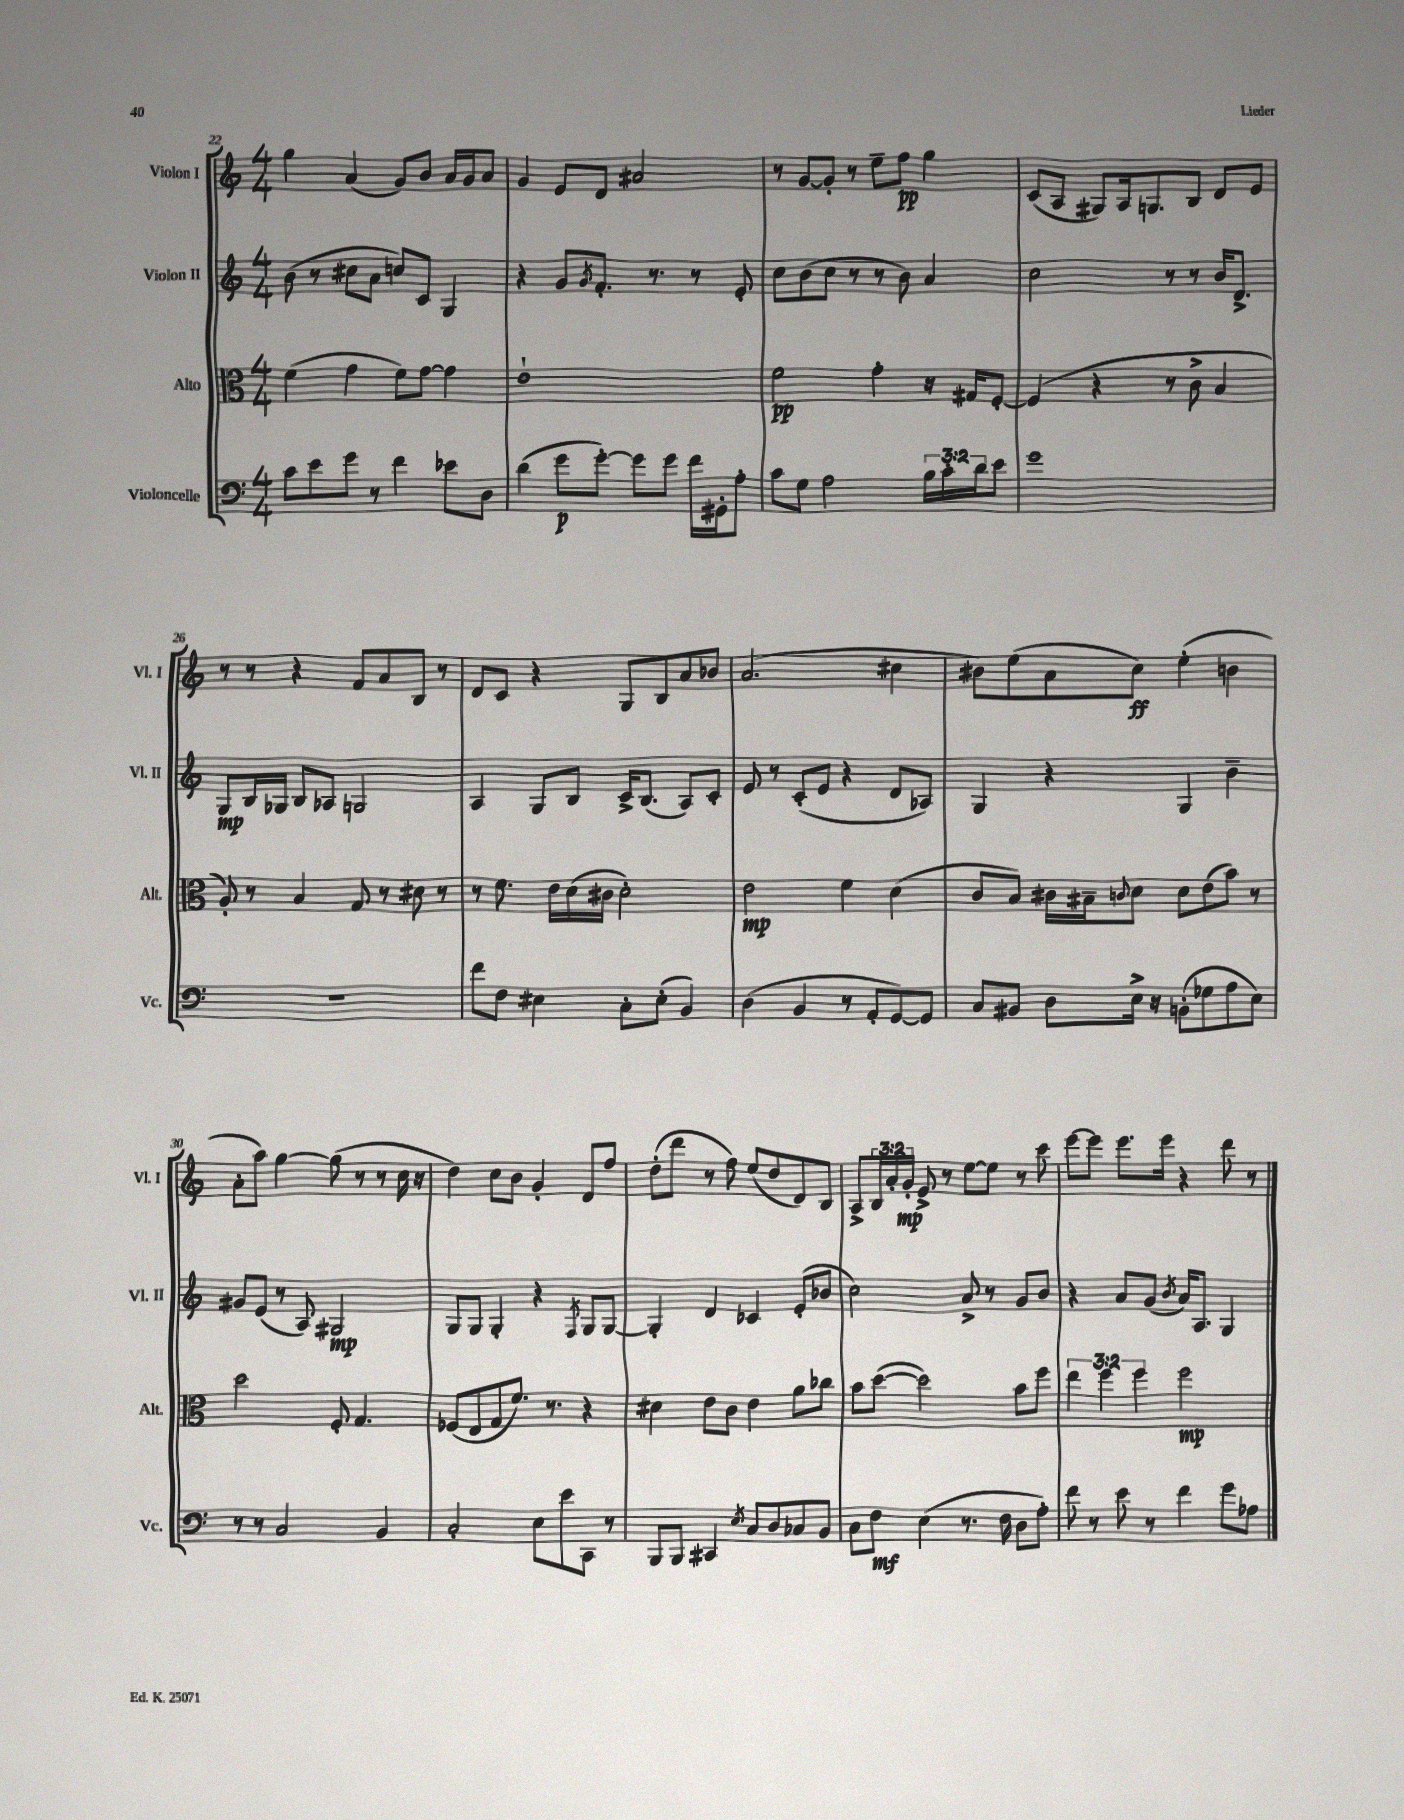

**kern	**kern	**kern	**kern
*staff4	*staff3	*staff2	*staff1
*clefF4	*clefC3	*clefG2	*clefG2
*k[]	*k[]	*k[]	*k[]
*M4/4	*M4/4	*M4/4	*M4/4
8c	(4f	(8b	4gg
8e	.	8r	.
8g	4g	8cc#	(4a
8r	.	8a	.
4f	8f)	8cc)	8g)
.	[8g	8c	8b
8e-	4g]	4G	16a
.	.	.	16g
8D	.	.	8a
=	=	=	=
(4d	1e`	4r	4g
8g	.	8g	8e
.	.	8qg	.
[8g')	.	8.f'	8d
8g]	.	.	2a#
.	.	8.r	.
8g	.	.	.
16f	.	8r	.
16GG#'	.	.	.
8A'	.	8e'	.
=	=	=	=
8c	2f	8cc	8r
8G	.	(8b	[8g
2A	.	8cc	8g']
.	.	8r	8r
.	4g'	8r	8ee~
.	.	8b)	8ff
24B	16r	4a	4gg
24c'	.	.	.
.	16G#	.	.
24d	.	.	.
8e	[8F'	.	.
=	=	=	=
1g	(4F]	2cc	(8c
.	.	.	8A
.	4r	.	8G#)
.	.	.	16A
.	.	.	8.G
.	8r	8r	.
.	8c^	8r	8B
.	4B	16b	8d
.	.	8.d^	.
.	.	.	8e
=	=	=	=
1r	8A')	8G	8r
.	8r	16B	8r
.	.	16G-	.
.	4B	8B	4r
.	.	8A-	.
.	8G	2G	8f
.	8r	.	8a
.	8d#	.	8B
.	8r	.	8r
=	=	=	=
8f	8r	4A	8d
8F	8.f	.	8c
4E#	.	8G	4r
.	16e	.	.
.	(16d	8B	.
.	16c#	.	.
8C'	2d')	16c^	8G
.	.	(8.B	.
(8E#'	.	.	8B
4BB)	.	8A)	8a
.	.	8c'	8b-
=	=	=	=
(4D	2e	8e	(2.a
.	.	8r	.
4BB	.	(8c'	.
.	.	8e	.
8r	4f	4r	.
8AA'	.	.	.
[8GG)	(4d	8d	4cc#
8GG]	.	8A-)	.
=	=	=	=
8C	8c	4G	8b#)
8BB#	8B)	.	(8ee
8D	16c#	4r	8a
.	16B#~	.	.
.	8qqc	.	.
16E^	8d	.	8cc)
16r	.	.	.
(8BB'	8d	4G	(4ee'
8G-	(8e	.	.
8A	8b)	4b~	4b
8E)	8r	.	.
=	=	=	=
8r	2dd	8g#	8a'
8r	.	(8e	8aa)
2C	.	8r	[4gg
.	.	8A)	.
.	8F'	2G#	(8gg]
.	4.G	.	8r
4BB	.	.	8r
.	.	.	16cc
.	.	.	16r
=	=	=	=
2C'	(8F-	8G	4dd)
.	8E	8G	.
.	8G	4G'	8cc
.	8.f)	.	8b
8E	.	4r	4g'
.	8.r	.	.
8e	.	.	.
.	.	8qF	.
8CC	4r	8G	8d
8r	.	[8G	8ff
=	=	=	=
8BBB	4d#	4G']	(8dd'
8BBB	.	.	8ddd
4CC#	8e	4d	8r
.	8c	.	8ff)
8qE	.	.	.
8C	4e	4c-	(8ee
8D	.	.	8dd
8C-	8a	(8e'	8d)
8BB	8cc-	8b-	8B
=	=	=	=
8C	8b	2cc)	8A^
8F	([8dd	.	24B
.	.	.	24a'
.	.	.	24g'
(4E	2dd])	.	8e^
.	.	.	8r
8.r	.	8a^	[8ee
.	.	8r	8ee]
16F	.	.	.
8D	8b	8g	8r
8A')	8ff	8b	8ccc
=	=	=	=
8f	6ee	4r	[8eee
8r	.	.	8eee]
.	6ff	.	.
8e	.	8a	8.eee
.	6ff	.	.
8r	.	(8g	.
.	.	.	16eee
.	.	8qb	.
4f	2ff	16a)	4r
.	.	8.A	.
8g	.	4G	8ddd
8A-	.	.	8r
==	==	==	==
*-	*-	*-	*-
